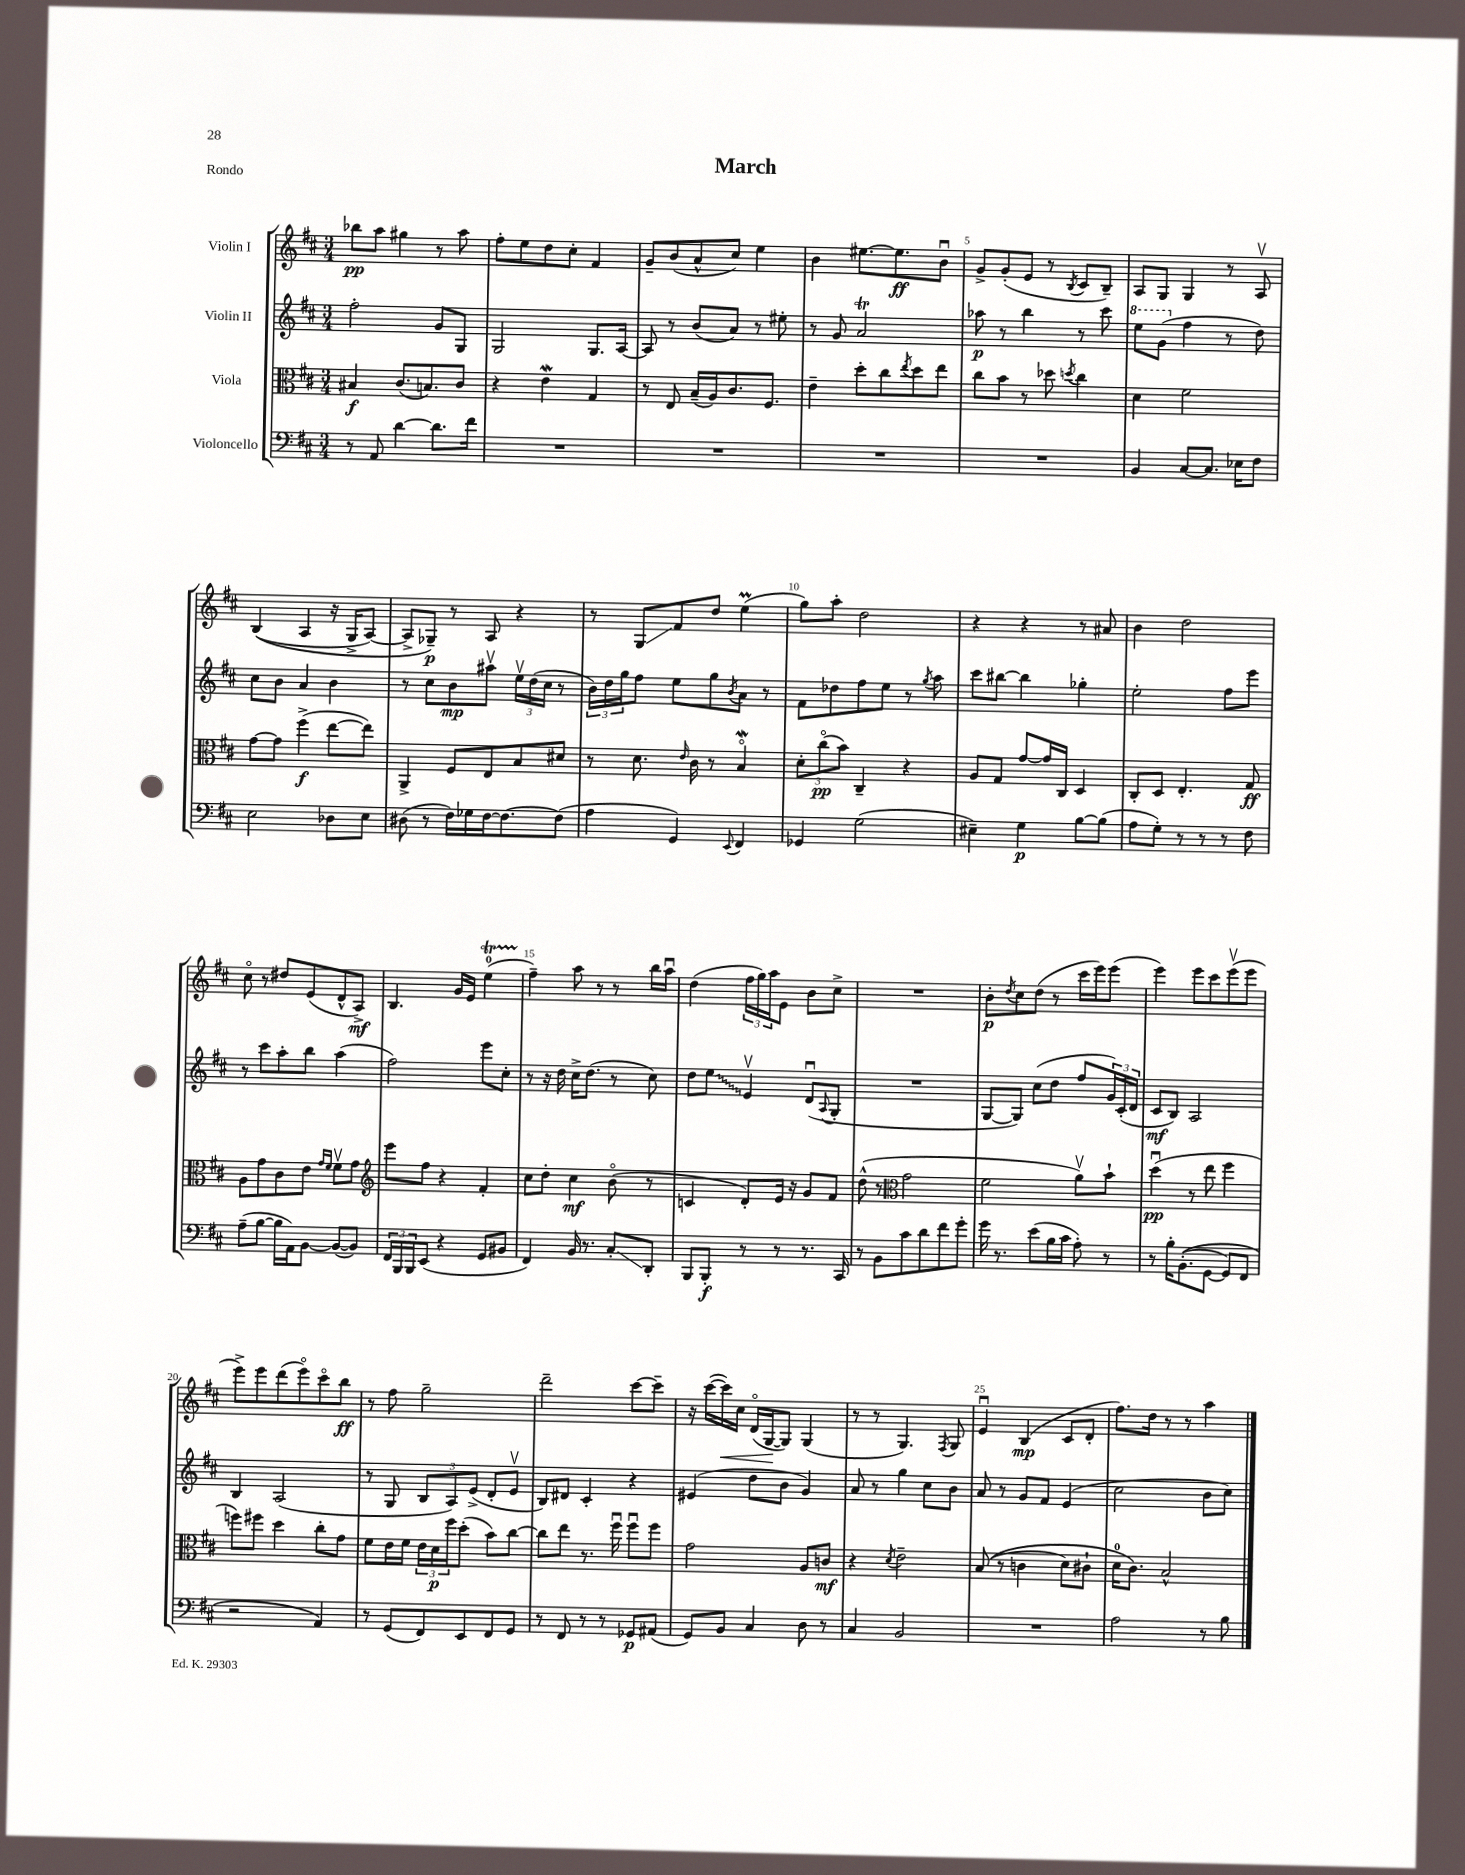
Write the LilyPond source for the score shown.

\header { title = "March" piece = "Rondo" }
<<
\new StaffGroup <<
\new Staff = "s0" \with { instrumentName = "Violin I" } {
    \clef treble \key d \major \numericTimeSignature \time 3/4
    bes''8\pp a''8 gis''4 r8 a''8 |
    fis''8-. e''8 d''8 cis''8-. fis'4 |
    g'8-- b'8( a'8-^ cis''8) e''4 |
    b'4 eis''8.~ eis''8.\ff b'8\downbow |
    g'8-> g'8-.( e'8 r8 \acciaccatura { b8 } cis'8 b8--) |
    a8 g8 g4 r8 a8\upbow |
    b4(\( a4 r16 g16-> a8~) |
    a8-> ges8--\p\) r8 a8 r4 |
    r8 g8\glissando fis'8 d''8 e''4\prall( |
    g''8) a''8-. d''2 |
    r4 r4 r8 ais'8 |
    b'4 d''2 |
    cis''8\flageolet r8 dis''8 e'8( d'8-^ a8->\mf) |
    b4. g'16 e'16 e''4-0\startTrillSpan( |
    fis''4--\stopTrillSpan) a''8 r8 r8 b''16 a''16\downbow |
    d''4( \tuplet 3/2 { fis''16 g''16) a''16 } e'8 b'8 cis''8-> |
    R2. |
    b'8-.\p \acciaccatura { d''8 } cis''8 d''8( r8 cis'''16 e'''16) e'''8( |
    e'''4) e'''8 cis'''8 e'''8\upbow( e'''8 |
    e'''8->) e'''8 d'''8( e'''8\flageolet) cis'''8\flageolet b''8\ff |
    r8 fis''8 g''2-- |
    d'''2-- cis'''8~ cis'''8-- |
    r16 cis'''16~( cis'''16\<) cis''16 d'16\flageolet( g16~\! g8) g4( |
    r8 r8 g4.) \acciaccatura { fis8 } g8 |
    e'4\downbow b4\mp( cis'8 d'8-. |
    fis''8.) d''16 r8 r8 a''4 \bar "|." |
}
\new Staff = "s1" \with { instrumentName = "Violin II" } {
    \clef treble \key d \major \numericTimeSignature \time 3/4
    fis''2-. g'8 g8 |
    g2 g8. a16~ |
    a8 r8 b'8( a'8) r8 eis''8-. |
    r8 g'8 a'2\trill |
    aes''8\p r8 b''4 r8 cis'''8 |
    \ottava #1 e'''8 g''8( \ottava #0 fis''4 r8 d''8) |
    cis''8 b'8 a'4 b'4 |
    r8 cis''8 b'8\mp ais''8\upbow \tuplet 3/2 { e''16\upbow d''16( cis''16 } r8 |
    \tuplet 3/2 { b'16) d''16 g''16 } fis''8 e''8 g''8 \acciaccatura { b'8 } a'8 r8 |
    fis'8 des''8 fis''8 e''8 r8 \acciaccatura { g''8 } a''8 |
    cis'''8 bis''8~ bis''4 ges''4-. |
    e''2-. fis''8 e'''8 |
    r8 cis'''8 a''8-. b''8 a''4( |
    fis''2) e'''8 cis''8-. |
    r8 r16 d''16 cis''16-> d''8.( r8 cis''8) |
    d''8 \once \override Glissando.style = #'zigzag e''8\glissando e'4\upbow d'8\downbow( \appoggiatura { a8 } g8-. |
    R2. |
    g8~ g8) cis''8( d''8 fis''8 \tuplet 3/2 { g'16) cis'16-.( d'16 } |
    cis'8\mf b8) a2 |
    b4 a2( |
    r8 g8 \tuplet 3/2 { b8 a8) e'8->( } d'8-. e'8\upbow |
    b8) dis'8 cis'4-. r4 |
    eis'4( d''8 b'8 g'4) |
    a'8 r8 g''4 cis''8 b'8 |
    a'8 r8 g'8 fis'8 e'4( |
    cis''2 b'8 cis''8) \bar "|." |
}
\new Staff = "s2" \with { instrumentName = "Viola" } {
    \clef alto \key d \major \numericTimeSignature \time 3/4
    bis4\f cis'8.( b8.) cis'8 |
    r4 e'4\mordent g4 |
    r8 e8 b16--( a16) cis'8. fis8. |
    e'4-- d''8-. cis''8 \acciaccatura { e''8 } d''8 e''8 |
    cis''8 b'8 r8 des''8 \acciaccatura { d''8 } cis''4 |
    d'4 fis'2 |
    g'8~ g'8 fis''4->\f( e''8~ e''8) |
    a,4-> fis8 e8 b8 dis'8 |
    r8 d'8. \grace { e'16 } cis'16 r8 b4\flageolet\mordent |
    \tuplet 3/2 { d'8-. cis''8\flageolet\pp( b'8) } cis4-- r4 |
    a8 g8 g'8~ g'16 cis16 d4 |
    cis8-. d8 e4.-. g8\ff |
    a8 g'8 cis'8 e'8 \grace { g'16 fis'16 } fis'8\upbow g'8 |
    \clef treble e'''8 fis''8 r4 fis'4-. |
    cis''8 d''8-. cis''4\mf b'8\flageolet( r8 |
    c'4 d'8-.) e'16 r16 g'8 fis'8 |
    d''8-^( r8 \clef alto g'2 |
    fis'2 a'8\upbow) b'8-! |
    d''4\downbow\pp( r8 e''8 fis''4 |
    f''8) fis''8 d''4 cis''8-. g'8 |
    fis'8 e'16 fis'16 \tuplet 3/2 { e'16 d'16\p fis''16 } d''8-.( b'8) cis''8~ |
    cis''8 e''8 r8. fis''16\downbow fis''8\downbow fis''8 |
    g'2 a8 c'8\mf |
    r4 \acciaccatura { d'8 } e'2-- |
    b8(\( r8 c'4 d'8) cis'8-! |
    d'16-0 cis'8.\) b2-^ \bar "|." |
}
\new Staff = "s3" \with { instrumentName = "Violoncello" } {
    \clef bass \key d \major \numericTimeSignature \time 3/4
    r8 a,8 d'4~ d'8. fis'16 |
    R2. |
    R2. |
    R2. |
    R2. |
    b,4 cis8~ cis8. ees16 fis8 |
    e2 des8 e8 |
    dis8( r8 fis16) ges16 fis16~ fis8.~ fis8( |
    a4 g,4) \appoggiatura { e,8 } fis,4 |
    ges,4 g2( |
    eis4--) g4\p b8~ b8( |
    a8 g8-.) r8 r8 r8 fis8 |
    a8--( b8~ b16 a,16) b,8~ b,8~( b,8) |
    \tuplet 3/2 { fis,16 b,,16 b,,16 } e,8( r4 g,8 bis,8 |
    fis,4) b,16 r8. cis8-.\glissando d,8-. |
    b,,8 b,,8-.\f r8 r8 r8. cis,16 |
    r8 b,8 cis'8 d'8 fis'8 g'8-. |
    g'16 r8. e'8( b16 cis'16 a8-.) r8 |
    r8 b16-. b,8.-.(\( g,8~ g,8) fis,8 |
    r2 a,4\) |
    r8 g,8( fis,8) e,8 fis,8 g,8 |
    r8 fis,8 r8 r8 ges,8\p ais,8( |
    g,8) b,8 cis4 d8 r8 |
    cis4 b,2 |
    R2. |
    a2 r8 b8 \bar "|." |
}
>>
>>
\layout { \context { \Score \override BarNumber.break-visibility = ##(#f #t #t) barNumberVisibility = #(every-nth-bar-number-visible 5) } }
